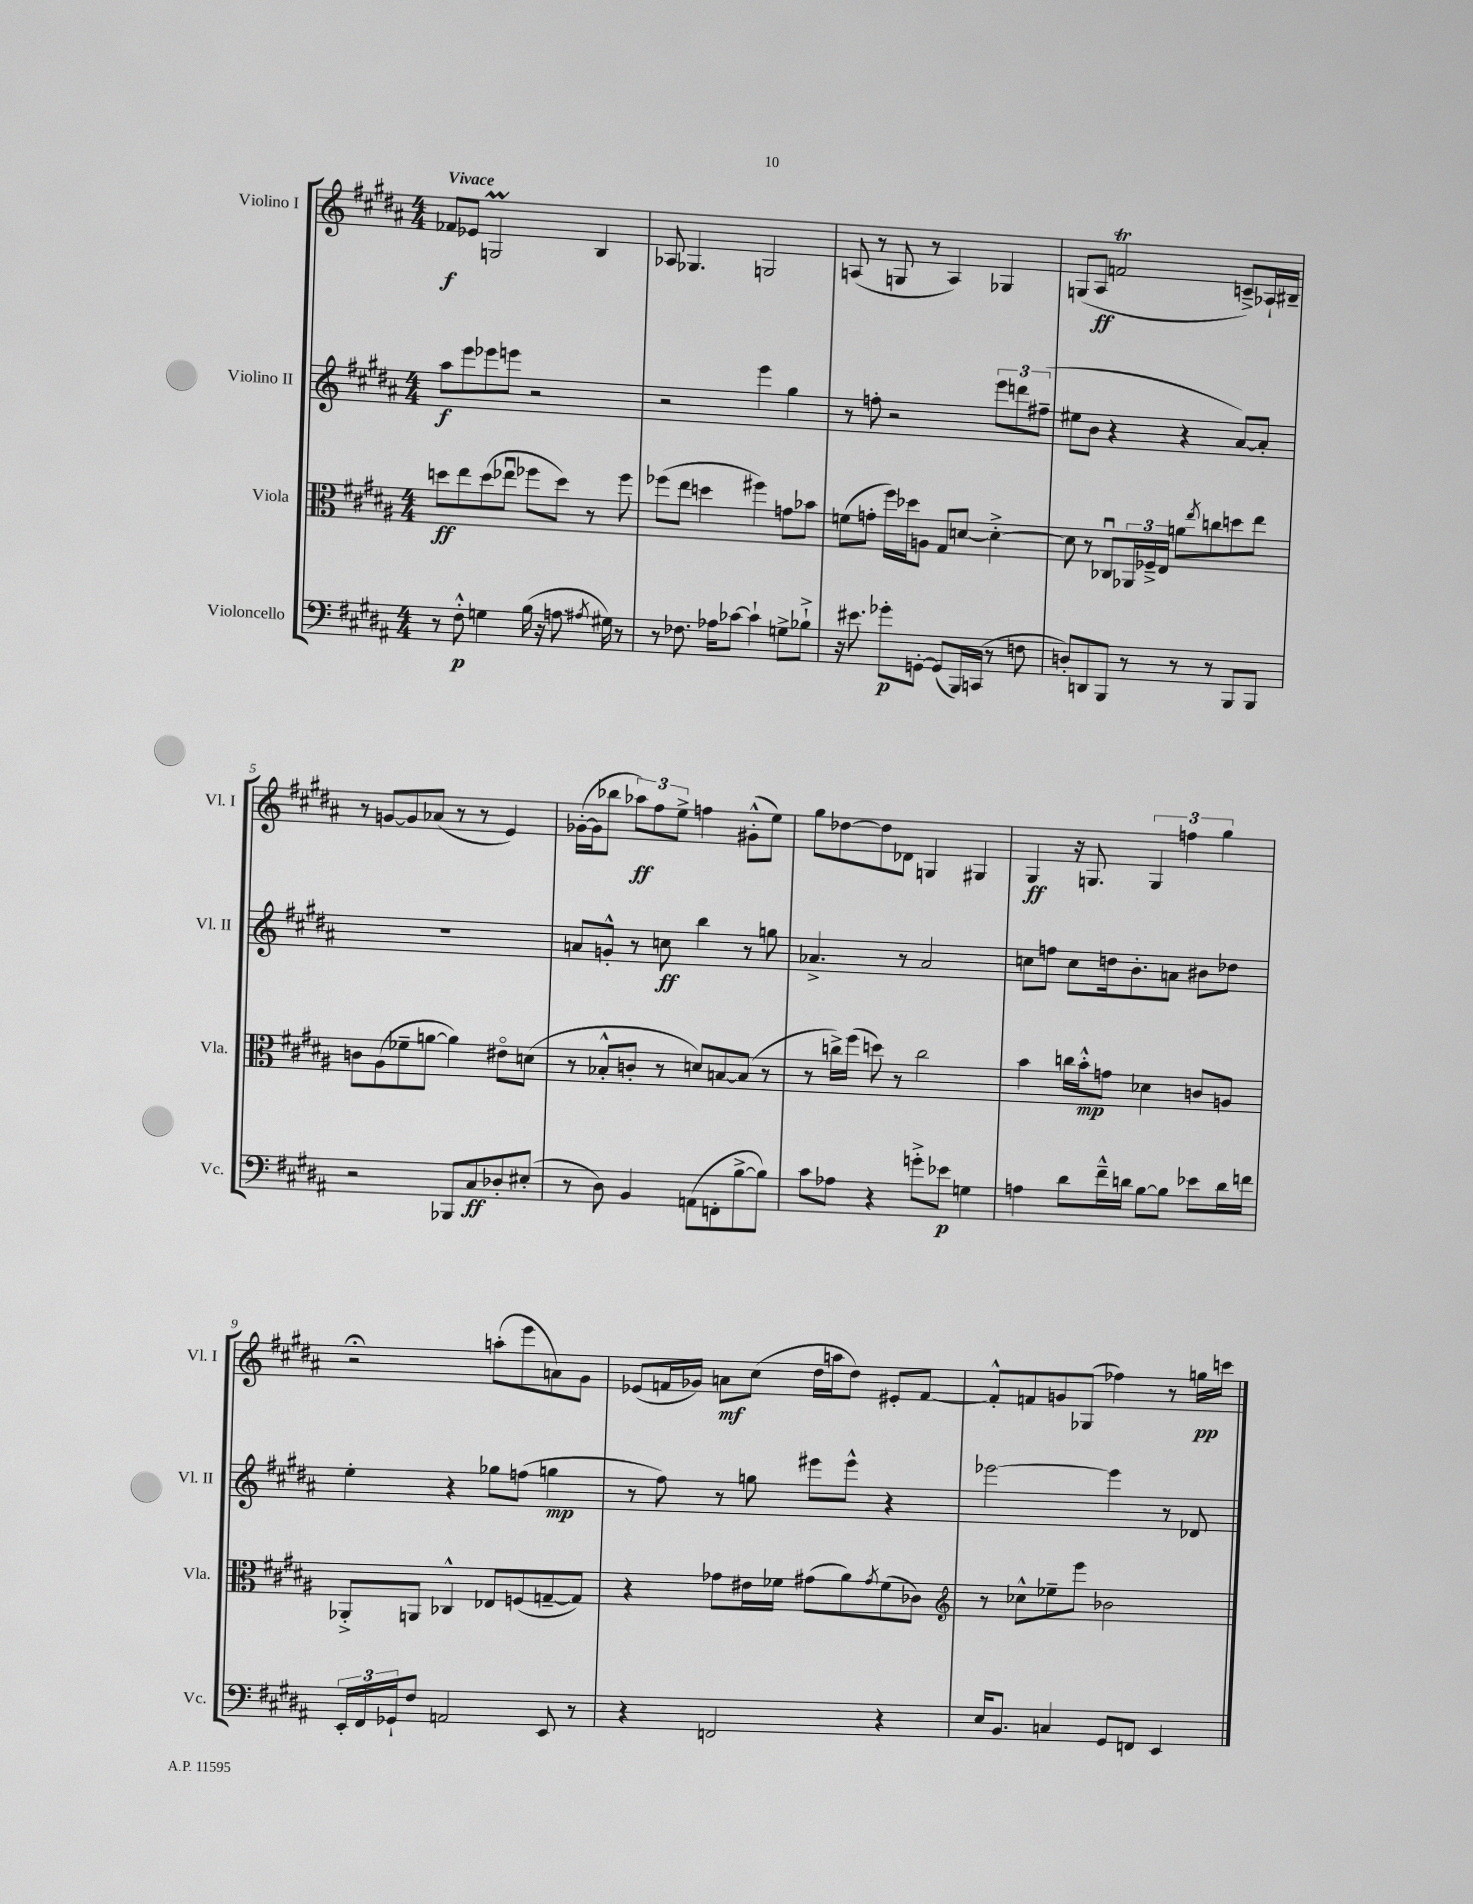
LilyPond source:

<<
\new StaffGroup <<
\new Staff = "s0" \with { instrumentName = "Violino I" shortInstrumentName = "Vl. I" } {
    \clef treble \key b \major \numericTimeSignature \time 4/4 \tempo "Vivace"
    fes'8\f ees'8 g2\prall b4 |
    aes8 ges4. g2 |
    a8( r8 g8 r8 a4) ges4 |
    g8( ais8\ff f'2\trill c'8--->) aes16-! bis16-- |
    r8 g'8~ g'8 aes'8( r8 r8 e'4) |
    ges'16~-.( ges'16 bes''8 \tuplet 3/2 { aes''8\ff) fis''8 e''8-> } f''4 gis'8-.-^( e''8) |
    gis''8 des''8~ des''8 des'8 g4 gis4 |
    gis4\ff r16 g8. \tuplet 3/2 { g4 f''4 gis''4 } |
    r2\fermata a''8-.( e'''8 a'8) gis'8 |
    ees'8( f'16 ges'16) a'8\mf cis''8( dis''16 a''16 dis''8) eis'8-. f'8~ |
    f'8-.-^ f'8 g'8 ges8( fes''4) r8 g''16\pp c'''16 \bar "|." |
}
\new Staff = "s1" \with { instrumentName = "Violino II" shortInstrumentName = "Vl. II" } {
    \clef treble \key b \major \numericTimeSignature \time 4/4
    ais''8\f e'''8 ees'''8 e'''8 r2 |
    r2 e'''4 gis''4 |
    r8 f''8-. r2 \tuplet 3/2 { e'''8 d'''8 fis''8--( } |
    eis''8 b'8 r4 r4 ais'8~) ais'8-. |
    R1 |
    a'8 g'8-.-^ r8 c''8\ff b''4 r8 g''8 |
    aes'4.-> r8 aes'2 |
    c''8 f''8 c''8 d''16 b'8.-. a'8 bis'8 des''8 |
    e''4-. r4 ges''8 f''8( g''4\mp |
    r8 fis''8) r8 g''8 eis'''8 eis'''8-^ r4 |
    ees'''2~ ees'''4 r8 des'8 \bar "|." |
}
\new Staff = "s2" \with { instrumentName = "Viola" shortInstrumentName = "Vla." } {
    \clef alto \key b \major \numericTimeSignature \time 4/4
    d''8\ff e''8 d''8( ees''8\downbow fes''8 d''8) r8 fes''8 |
    fes''8( e''8 d''4 fis''4) g'8 bes'8 |
    f'8( g'8-. fis''16) des''16 a8 gis8 d'8~ d'4~-.-> |
    d'8 r8 ces8\downbow \tuplet 3/2 { aes,16 fes16---> e16 } a'8 \acciaccatura { e''8 } c''8 d''8 e''8 |
    c'8 ais8( fes'8-- a'8~ a'4) eis'8\flageolet d'8( |
    r8 bes8-.-^ c'8-. r8 d'8) b8~ b8( r8 |
    r8 c''16->) fis''16( d''8) r8 c''2 |
    b'4 c''16 b'16-.-^\mp g'8 des'4 c'8 a8 |
    aes,8-.-> a,8 ces4-^ ees8 f8( g8~-- g8) |
    r4 ges'8 eis'16 fes'16 gis'8( ais'8) \acciaccatura { gis'8 } fes'8( ces'8) |
    \clef treble r8 ces''8-^ ees''8-- e'''8 bes'2 \bar "|." |
}
\new Staff = "s3" \with { instrumentName = "Violoncello" shortInstrumentName = "Vc." } {
    \clef bass \key b \major \numericTimeSignature \time 4/4
    r8 fis8-.-^\p g4 b16( r16 a8. \acciaccatura { ais8 } gis16) r8 |
    r8 fes8. aes16 ces'8~ ces'4-! g8-> bes8-!-> |
    r16 eis'8. ges'8-.\p g,8~-. g,8( b,,16) c,16( r8 f8 |
    d8-.) d,8 b,,8 r8 r8 r8 b,,8 b,,8 |
    r2 bes,,8 cis8\ff des8-. eis8-.( |
    r8 dis8) b,4 a,8( f,8-. b8~-> b8) |
    cis'8 aes8 r4 g'8-.-> ees'8\p g4 |
    a4 dis'8 fis'16---^ d'16 b8~ b8 ees'8 d'16 f'16 |
    \tuplet 3/2 { e,16-. fis,16 ges,16-! } fis8 a,2 e,8 r8 |
    r4 f,2 r4 |
    e16 b,8. c4 gis,8 f,8 e,4 \bar "|." |
}
>>
>>
